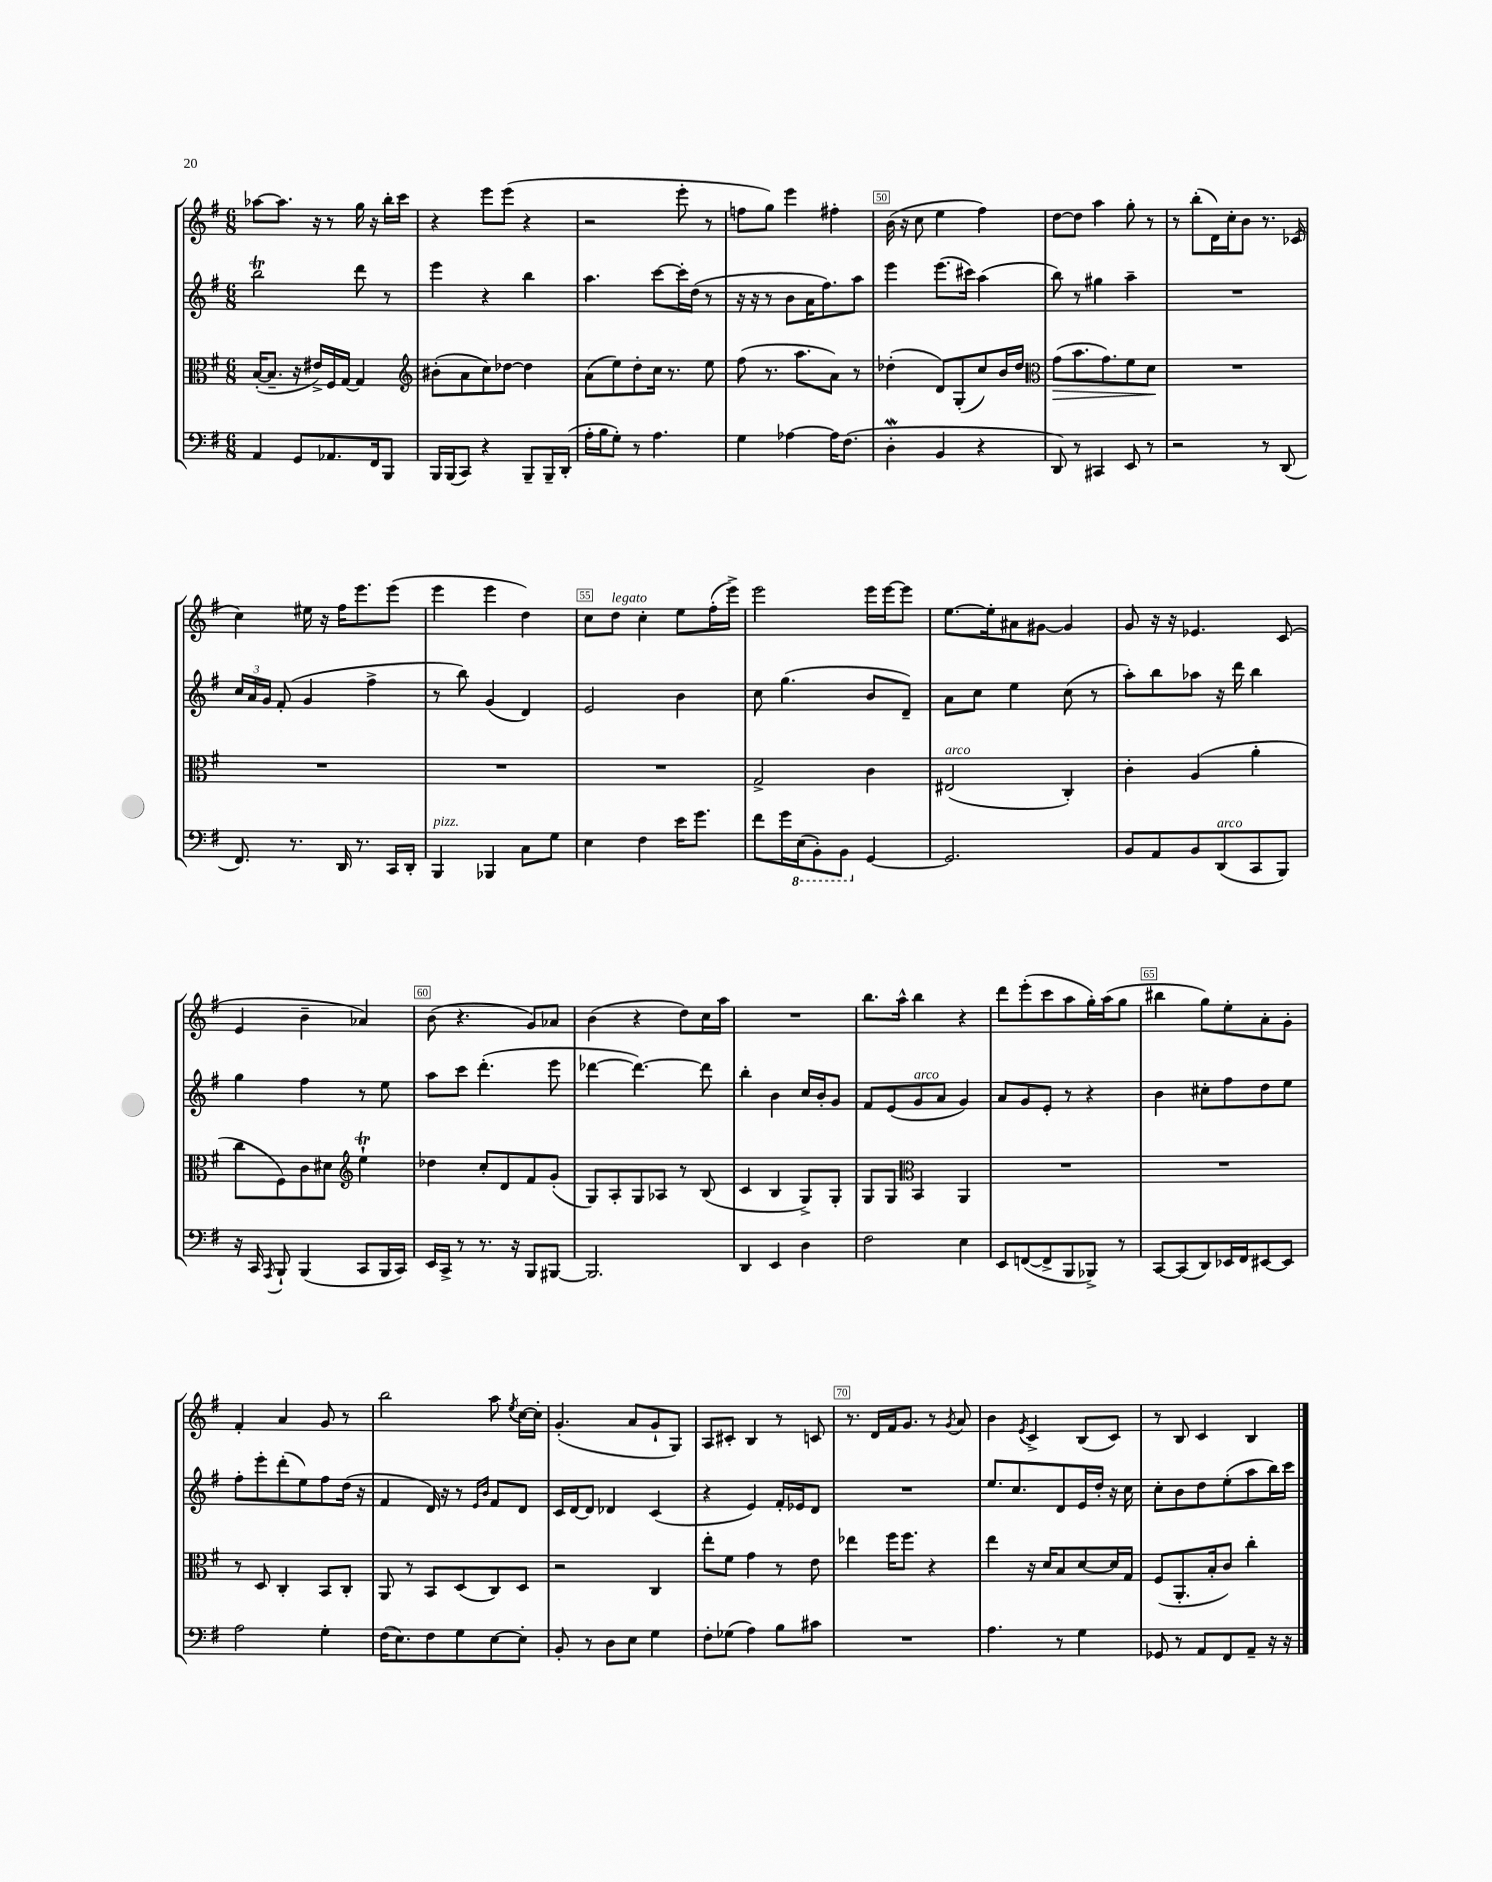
<<
\new StaffGroup <<
\new Staff = "s0" {
    \clef treble \key g \major \numericTimeSignature \time 6/8
    \autoBeamOff aes''8[~ aes''8.] r16 r8 g''16 r16 b''16[-. c'''16] |
    r4 e'''8[ e'''8]( r4 |
    r2 e'''8-. r8 |
    f''8[ g''8]) e'''4 fis''4-. |
    b'16( r16 c''8 e''4 fis''4) |
    d''8[~ d''8] a''4 g''8-. r8 |
    r8 b''8[-.( d'16) c''16-. b'8] r8. ces'16( |
    c''4) eis''16 r16 fis''16[ e'''8. e'''8]( |
    e'''4 e'''4 d''4) |
    c''8[ d''8]^\markup { \italic "legato" } c''4-. e''8[ fis''16-.( e'''16]->) |
    e'''2 e'''16[ e'''16~ e'''8] |
    e''8.[~ e''16-. ais'8 gis'8]~ gis'4 |
    g'8 r16 r16 ees'4. c'8( |
    e'4 b'4-- aes'4) |
    b'8( r4. g'8[) aes'8] |
    b'4( r4 d''8[) c''16 a''16] |
    R2. |
    b''8.[ a''16]-^ b''4 r4 |
    d'''8[ e'''8-.( c'''8 a''8 g''16-.) a''16( g''8] |
    bis''4 g''8[) e''8-. a'8-. g'8]-. |
    fis'4-. a'4 g'8 r8 |
    b''2 a''8 \acciaccatura { e''8 } c''16[~ c''16]-. |
    g'4.-.( a'8[ g'8-! g8]) |
    a8[ cis'8]-. b4 r8 c'8 |
    r8. d'16[ fis'16 g'8.] r8 \acciaccatura { g'8 } a'8 |
    b'4 \acciaccatura { e'8 } c'4-> b8[( c'8]) |
    r8 b8 c'4 b4 \bar "|." |
}
\new Staff = "s1" {
    \clef treble \key g \major \numericTimeSignature \time 6/8
    \autoBeamOff b''2\trill d'''8 r8 |
    e'''4 r4 b''4 |
    a''4. c'''8[~ c'''16-. d''16]( r8 |
    r16 r16 r8 b'8[ a'16 fis''8.) a''8] |
    e'''4 e'''8.[( cis'''16]) a''4( |
    b''8) r8 gis''4 a''4-- |
    R2. |
    \tuplet 3/2 { c''16[ a'16 g'16] } fis'8-.( g'4 fis''4-> |
    r8 b''8) g'4( d'4) |
    e'2 b'4 |
    c''8 g''4.( b'8[ d'8]--) |
    a'8[ c''8] e''4 c''8( r8 |
    a''8[-.) b''8 aes''8] r16 d'''16 b''4 |
    g''4 fis''4 r8 e''8 |
    a''8[ c'''8] d'''4.-.( e'''8 |
    des'''4~ des'''4.~) des'''8 |
    b''4-. b'4 c''16[ b'16-. g'8] |
    fis'8[ e'8( g'8^\markup { \italic "arco" } a'8] g'4) |
    a'8[ g'8 e'8]-. r8 r4 |
    b'4 cis''8[-. fis''8 d''8 e''8] |
    fis''8[-. e'''8-. d'''8-.( e''8) fis''8 d''16]( r16 |
    fis'4 d'16) r16 r8 \grace { e'16[ b'16] } fis'8[ d'8] |
    c'16[ d'16~ d'8] des'4 c'4( |
    r4 e'4) fis'16[-. ees'16 d'8] |
    R2. |
    e''8.[ c''8. d'8 e'16 d''16]-. r16 c''16 |
    c''8[-. b'8 d''8 e''8-.( a''8 b''16) c'''16] \bar "|." |
}
\new Staff = "s2" {
    \clef alto \key g \major \numericTimeSignature \time 6/8
    \autoBeamOff b16[~-.( b8.]-- r16 eis'16[->) fis16 g16]~ g4 |
    \clef treble bis'8[-.( a'8 c''8) des''8]~ des''4 |
    a'8[( e''8) d''8-. c''16] r8. e''8 |
    fis''8( r8. a''8.[ a'8]) r8 |
    des''4-.( d'8[) g8-.( c''8) b'16 des''16] |
    \clef alto g'8[\>( b'8. g'8.) fis'8 d'8]\! |
    R2. |
    R2. |
    R2. |
    R2. |
    g2-> c'4 |
    eis2^\markup { \italic "arco" }( c4-.) |
    c'4-. a4( a'4-. |
    c''8[ fis8) c'8 dis'8] \clef treble e''4-!\trill |
    des''4 c''8[-. d'8 fis'8 g'8]-.( |
    g8[) a8-. g8 aes8] r8 b8( |
    c'4 b4 g8[->) g8]-. |
    g8[ g8] \clef alto b,4 a,4 |
    R2. |
    R2. |
    r8 d8 c4-. b,8[ c8]-. |
    a,8 r8 b,8[ d8( c8) d8] |
    r2 c4 |
    e''8[-. fis'8] g'4 r8 e'8 |
    ees''4 fis''16[ fis''8.] r4 |
    e''4 r16 d'16[ b8 d'8~ d'16 g16] |
    fis8[( a,8.-. b16-. c'8]) c''4-. \bar "|." |
}
\new Staff = "s3" {
    \clef bass \key g \major \numericTimeSignature \time 6/8
    \autoBeamOff a,4 g,8[ aes,8. fis,16 b,,8] |
    b,,16[ b,,16( c,8]) r4 b,,8[-- b,,16-- d,16]-.( |
    a16[-. b16 g8]-.) r8 a4. |
    g4 aes4~ aes16[ fis8.]( |
    d4-.\mordent b,4 r4 |
    d,8) r8 cis,4 e,8 r8 |
    r2 r8 d,8( |
    fis,8.) r8. d,16 r8. c,16[ d,16]-. |
    b,,4^\markup { \italic "pizz." } bes,,4 c8[ g8] |
    e4 fis4 e'16[ g'8.] |
    fis'8[ g'16 \ottava #-1 e,16( b,,8-.) b,,8] \ottava #0 g,4~ |
    g,2. |
    b,8[ a,8 b,8 d,8^\markup { \italic "arco" }( c,8 b,,8]) |
    r16 c,16 \acciaccatura { a,,8 } b,,8-! b,,4( c,8[ b,,16 c,16]) |
    e,16[ c,16]-> r8 r8. r16 b,,8[ bis,,8]~ |
    bis,,2. |
    d,4 e,4 d4 |
    fis2 e4 |
    e,8[ f,8~( f,8-> b,,8 bes,,8]->) r8 |
    c,8[~ c,8( d,8) ees,16 fis,16 eis,8~ eis,8] |
    a2 g4-. |
    fis16[( e8.) fis8 g8 e8~ e8]-. |
    b,8-. r8 d8[ e8] g4 |
    fis8[-. ges8]( a4) b8[ cis'8] |
    R2. |
    a4. r8 g4 |
    ges,8 r8 a,8[ fis,8 a,8]-- r16 r16 \bar "|." |
}
>>
>>
\layout { \context { \Score currentBarNumber = #46 \override BarNumber.break-visibility = ##(#f #t #t) barNumberVisibility = #(every-nth-bar-number-visible 5) \override BarNumber.stencil = #(make-stencil-boxer 0.1 0.3 ly:text-interface::print) } }
